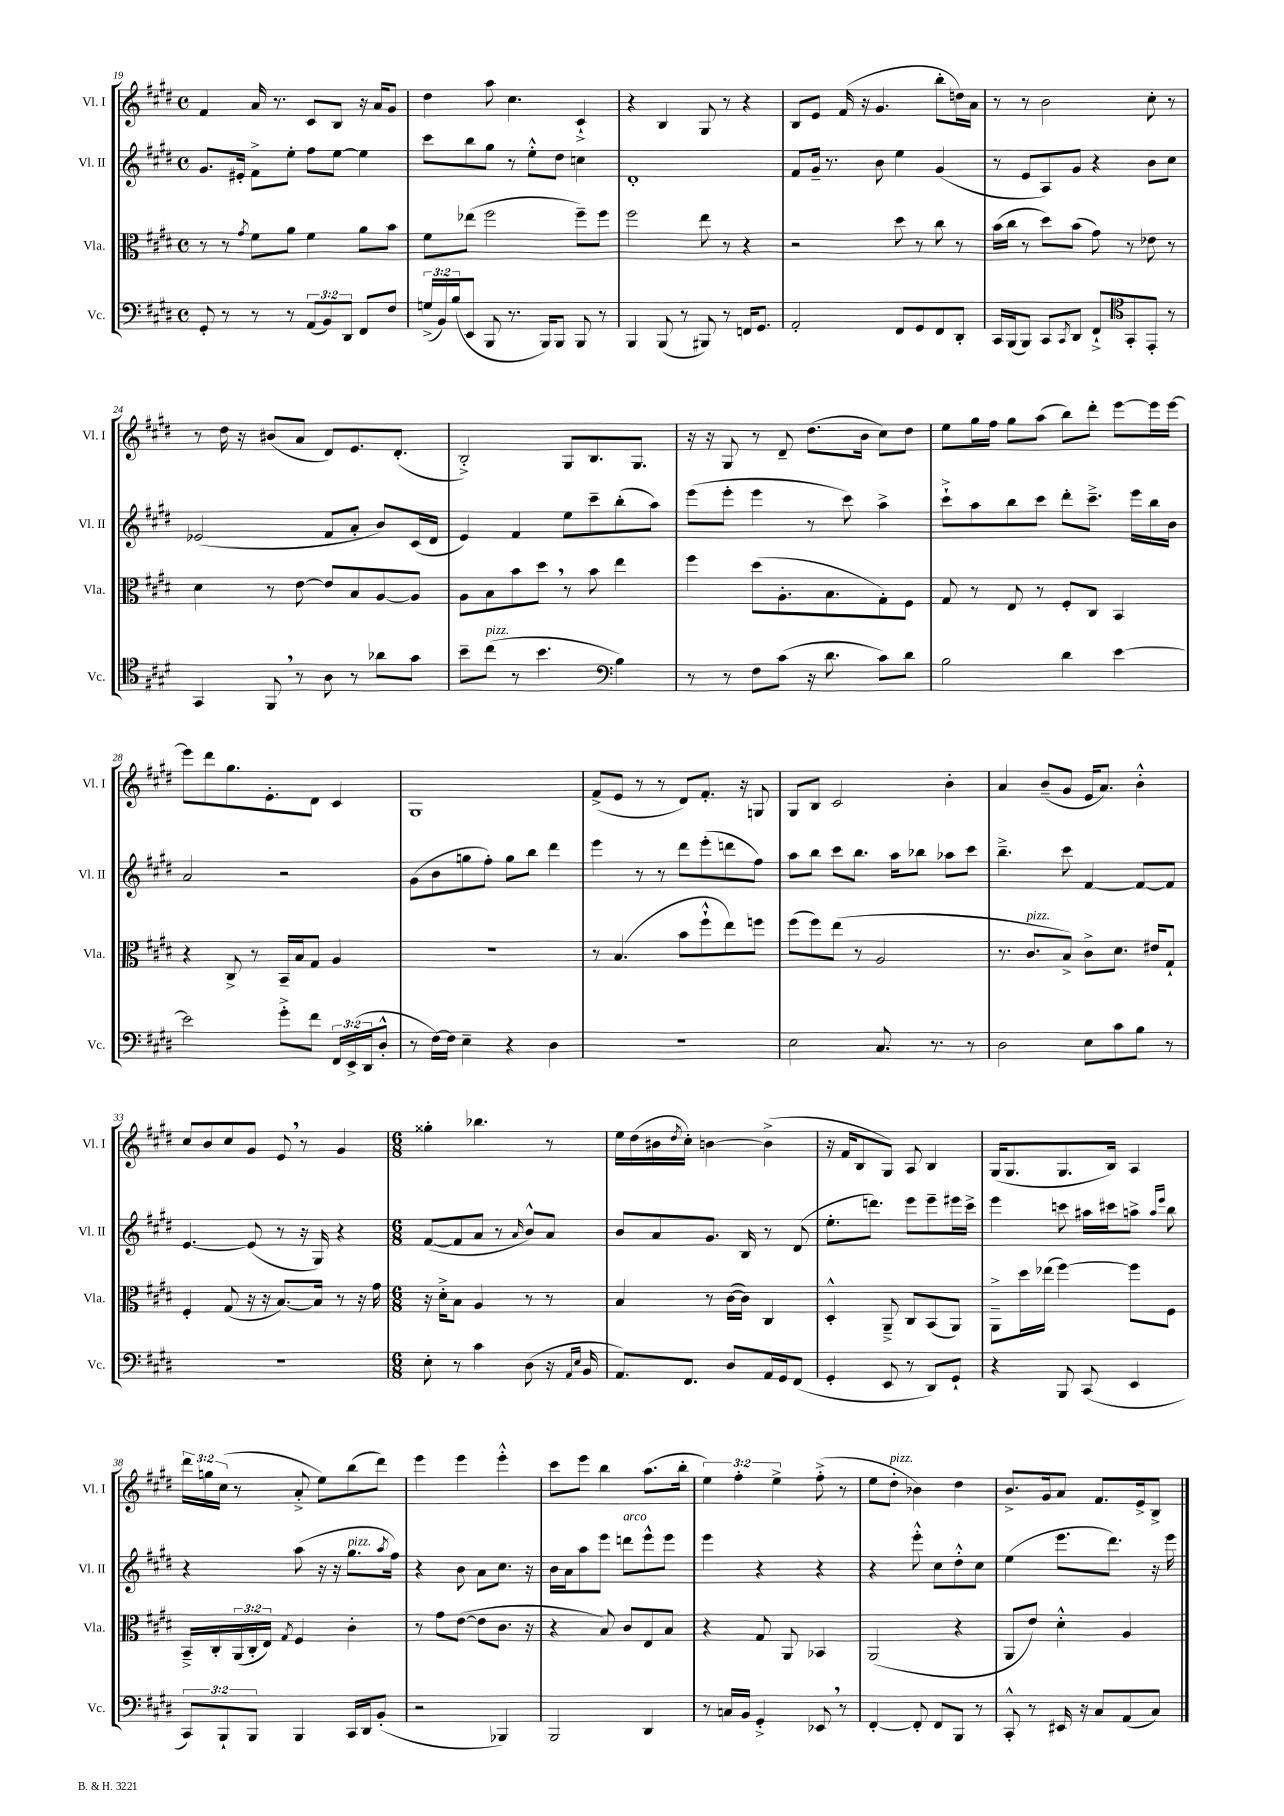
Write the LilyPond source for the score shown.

<<
\new StaffGroup <<
\new Staff = "s0" \with { instrumentName = "Vl. I" shortInstrumentName = "Vl. I" } {
    \clef treble \key e \major \defaultTimeSignature \time 4/4 \override Staff.TupletNumber.text = #tuplet-number::calc-fraction-text
    fis'4 a'16 r8. cis'8 b8 r16 a'16 gis'8 |
    dis''4 a''8 cis''4. cis'4-!-> |
    r4 b4 gis8 r8 r4 |
    b8 e'8 fis'16( r16 gis'4. b''8-. d''16) a'16 |
    r8 r8 b'2 cis''8-. r8 |
    r8 dis''16 r16 bis'8( a'8 dis'8) e'8. dis'8.-.( |
    b2-.->) gis8 b8. gis8. |
    r16 r16 gis8 r8 dis'8-- dis''8.( b'16 cis''8) dis''8 |
    e''8 gis''16 fis''16 gis''8 a''8( b''8) dis'''8-. e'''8~ e'''16 e'''16~ |
    e'''8 dis'''8 gis''8. e'8.-. dis'8 cis'4 |
    gis1 |
    fis'8->( e'8 r8 r8 dis'8) fis'8.-. r16 g8 |
    gis8 b8 cis'2 b'4-. |
    a'4 b'8--( gis'8 e'16 a'8.) b'4-.-^ |
    cis''8 b'8 cis''8 gis'8 e'8 \breathe r8 gis'4 |
    \numericTimeSignature \time 6/8 gisis''4-. bes''4. r8 |
    e''16 dis''16( bis'16 \acciaccatura { dis''8 } cis''16-.) b'4~ b'4->( |
    r16 fis'16 b8 gis8) a8 b4 |
    gis16( gis8. gis8. b16) a4 |
    \tuplet 3/2 { dis'''16 g''16 cis''16( } r8 a'8-.-> e''8) b''8( dis'''8) |
    e'''4 e'''4 e'''4-.-^ |
    cis'''8 e'''8 b''4 a''8.( b''16-. |
    \tuplet 3/2 { e''4) fis''4-. e''4-> } fis''8-.->( r8 |
    e''8 dis''8-.^\markup { \italic "pizz." } bes'4) dis''4 |
    b'8.-> gis'16 a'8 fis'8. e'16-> b8-> \bar "|." |
}
\new Staff = "s1" \with { instrumentName = "Vl. II" shortInstrumentName = "Vl. II" } {
    \clef treble \key e \major \defaultTimeSignature \time 4/4
    gis'8. eis'16-. fis'8-> e''8-. fis''8 e''8~ e''4 |
    cis'''8 b''8 gis''8 r8 e''8-.-^ dis''8 c''4 |
    dis'1-. |
    fis'8 gis'16-- r8. b'8 e''4 gis'4( |
    r8 e'8 a8) gis'8 r4 b'8 cis''8 |
    ees'2( fis'8 a'8-. b'8) cis'16( dis'16 |
    e'4) fis'4 e''8 cis'''8-- b''8-.( a''8) |
    e'''8( e'''8-. e'''4 r8 cis'''8) a''4-> |
    cis'''8-!-> a''8 b''8 cis'''8 dis'''8-. cis'''8.---> e'''16 b''16 b'16 |
    a'2 r2 |
    gis'8( b'8 g''8 fis''8-.) g''8 b''8 dis'''4 |
    e'''4 r8 r8 dis'''8 e'''8-.( d'''8 fis''8) |
    a''8 b''8 cis'''8 b''8. a''16 bes''8 aes''8 cis'''8 |
    b''4.---> cis'''8 fis'4~ fis'8~ fis'8 |
    e'4.~ e'8( r8 r16 gis16) r4 |
    \numericTimeSignature \time 6/8 fis'8~( fis'8 a'8 r8 \grace { a'16 } b'8-^) a'8 |
    b'8 a'8 gis'8. b16 r8 dis'8( |
    e''8.-. d'''8.) e'''8 e'''8-- eis'''16 cis'''16-> |
    e'''4 c'''8 ais''16 cis'''16 a''8-> \grace { a''16 e'''16 } b''8 |
    r4 a''8( r16 r16 gis''8.^\markup { \italic "pizz." } \acciaccatura { a''8 } fis''16) |
    r4 b'8 a'8 cis''8. r16 |
    b'16 a'16 a''8 e'''8 d'''8^\markup { \italic "arco" } e'''8-^ e'''8 |
    e'''4 r4 r4 |
    r4 e'''8-.-^ cis''8 dis''8-.-^ cis''8 |
    e''4( e'''8. dis'''8.) r16 e'''16 \bar "|." |
}
\new Staff = "s2" \with { instrumentName = "Vla." shortInstrumentName = "Vla." } {
    \clef alto \key e \major \defaultTimeSignature \time 4/4 \override Staff.TupletNumber.text = #tuplet-number::calc-fraction-text
    r8 r8 \acciaccatura { gis'8 } fis'8 a'8 fis'4 a'8 b'8 |
    fis'8 ees''8( fis''2 fis''8--) fis''8 |
    fis''2 e''8 r8 r4 |
    r2 dis''8 r8 cis''8 r8 |
    b'16( cis''16 r8 dis''8) b'8( gis'8) r8 ees'8 r8 |
    dis'4 r8 e'8~ e'8 b8 a8~ a8 |
    a8 b8 b'8 dis''8 \breathe r8 b'8 e''4 |
    fis''4 dis''8( a8.-. b8. gis8-.) fis8 |
    gis8 r8 e8 r8 fis8-. cis8 b,4 |
    r4 cis8-> r8 b,16-- b16 gis8 a4 |
    R1 |
    r8 b4.( b'8 fis''8-!-^ e''8) f''8 |
    fis''8( fis''8) e''8( r8 a2 |
    r8. cis'8.^\markup { \italic "pizz." } b8->) cis'8-> dis'8. eis'16 gis8-! |
    fis4-. gis8( r16 r16 b8.~) b16 r8 r16 gis'16 |
    \numericTimeSignature \time 6/8 r16 dis'16-.-> b8 a4 r8 r8 |
    b4 r8 cis'16~( cis'16) cis4 |
    dis4-.-^ a,8---> cis8 b,8( a,8) |
    a,8---> dis''16 ees''16( fis''4~) fis''8 fis8 |
    b,16---> cis16-. \tuplet 3/2 { a,16( cis16-. e16) } \acciaccatura { gis8 } fis4 cis'4-. |
    r8 gis'8 e'8~( e'8 cis'8. r16 |
    r4 b8) cis'8 e8 b8 |
    r4 gis8 a,8 bes,4 |
    a,2( r4 |
    a,8 e'8) dis'4-.-^ a4 \bar "|." |
}
\new Staff = "s3" \with { instrumentName = "Vc." shortInstrumentName = "Vc." } {
    \clef bass \key e \major \defaultTimeSignature \time 4/4 \override Staff.TupletNumber.text = #tuplet-number::calc-fraction-text
    gis,8-. r8 r8 r8 \tuplet 3/2 { a,8( b,8) dis,8 } fis,8 fis8 |
    \tuplet 3/2 { g16->( b,16) b16( } e,8 b,,8 r8. b,,16) b,,8 b,,8 r8 |
    b,,4 b,,8( r8 bis,,8) r8 f,16 gis,8. |
    a,2-. fis,8 gis,8 fis,8 dis,8-. |
    cis,16 b,,16( b,,8) cis,8 \acciaccatura { cis,8 } dis,8 fis,8-!-> gis,8-. e,8-. r8 |
    \clef tenor gis,4 fis,8 \breathe r8 a8 r8 aes'8 gis'8 |
    b'8-- cis''8^\markup { \italic "pizz." }( r8 b'4. b4) |
    \clef bass r8 r8 fis8 cis'8( r16 dis'8. cis'8) dis'8 |
    b2 dis'4 e'4~ |
    e'2 gis'8-.-> fis'8 \tuplet 3/2 { fis,16 e,16->( dis,16 } dis8-.-^ |
    r8 fis16~) fis16 e4-- r4 dis4 |
    R1 |
    e2 cis8. r8. r8 |
    dis2 e8 cis'8 b8 r8 |
    R1 |
    \numericTimeSignature \time 6/8 e8-. r8 cis'4 dis8( r16 \grace { a,16 e16 } b,16 |
    a,8.) fis,8. dis8 a,16 gis,16 fis,8( |
    gis,4-. e,8 r8 dis,8) gis,8-! |
    r4 b,,8 cis,8( e,4 |
    \tuplet 3/2 { cis,8) b,,8-! b,,8 } b,,4 cis,16 dis,16 b,8-.( |
    r2 bes,,4) |
    b,,2 dis,4 |
    r8 c16 b,16 gis,4-.-> ees,8 \breathe r8 |
    fis,4~-. fis,8-. fis,8 b,,8 r8 |
    cis,8-.-^ r8 eis,16 r16 cis8 a,8( cis8) \bar "|." |
}
>>
>>
\layout { \context { \Score currentBarNumber = #19 } }
